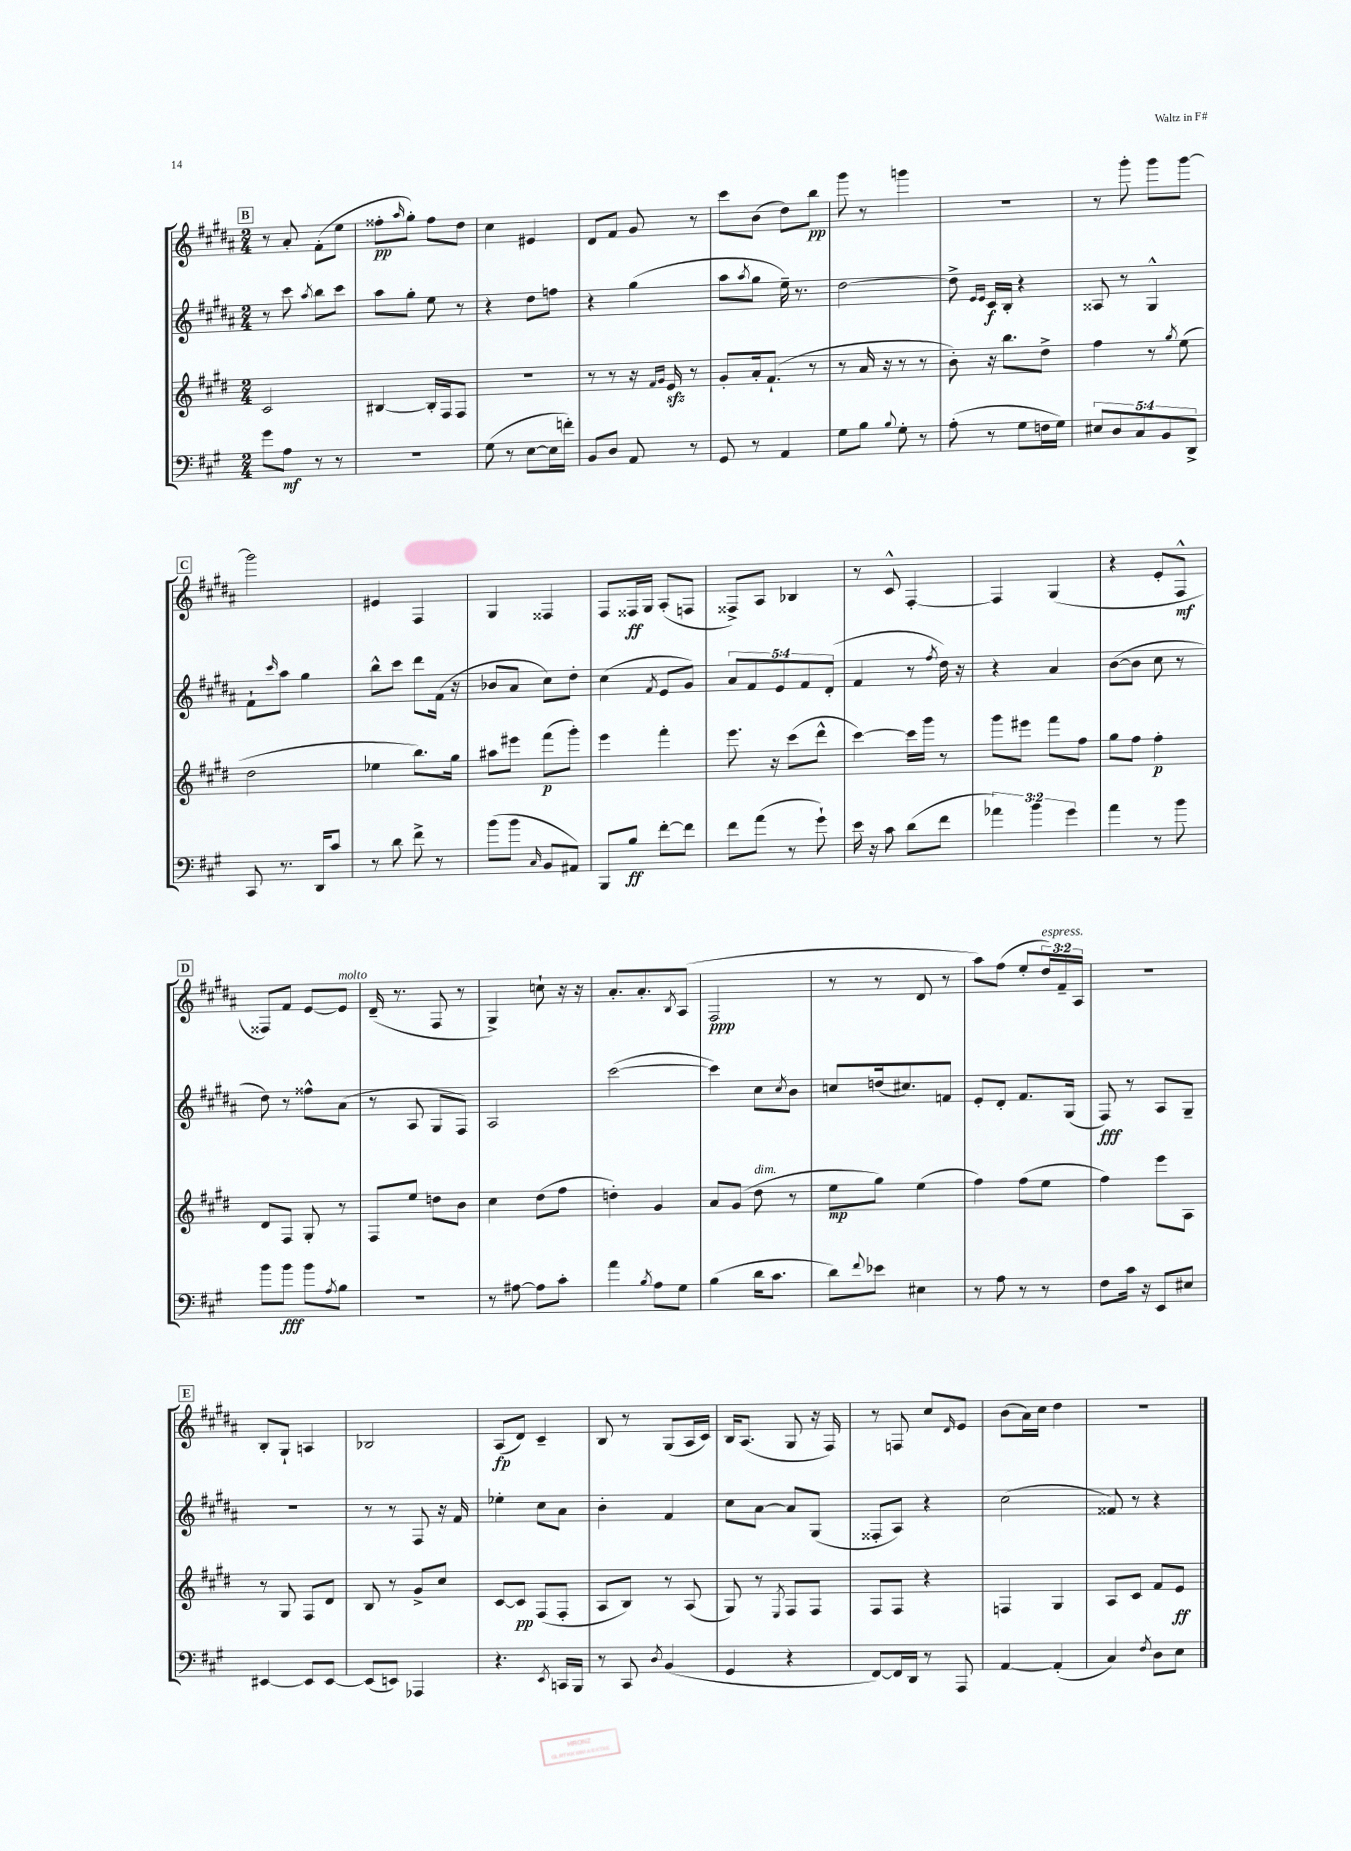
<<
\new StaffGroup <<
\new Staff = "s0" {
    \clef treble \key b \major \numericTimeSignature \time 2/4 \override Staff.TupletNumber.text = #tuplet-number::calc-fraction-text
    \mark \markup { \box "B" } r8 ais'8-. fis'8-.( e''8 |
    fisis''8-.\pp \grace { ais''16 } gis''8-.) fisis''8 dis''8 |
    cis''4 eis'4 |
    dis'8 fis'8 gis'8 r8 |
    cis'''8 b'8( dis''8) b''8\pp |
    gis'''8 r8 g'''4 |
    R2 |
    r8 gis'''8-. gis'''8 gis'''8~ |
    \mark \markup { \box "C" } gis'''2 |
    eis'4 fis4 |
    gis4 fisis4 |
    fis8 fisis16\ff gis16 ais8-.( f8 |
    fisis8->) ais8 bes4 |
    r8 cis'8-^ fis4~-. |
    fis4 gis4( |
    r4 e'8-. fis8-^\mf |
    \mark \markup { \box "D" } fisis8) fis'8 e'8~ e'8^\markup { \italic "molto" } |
    dis'16--( r8. fis8 r8 |
    gis4->) c''8-! r16 r16 |
    ais'8.-. ais'8.-. \acciaccatura { b8 } ais8( |
    fis2\ppp |
    r8 r8 dis'8 r8 |
    ais''8) fis''8( e''8-. \tuplet 3/2 { dis''16^\markup { \italic "espress." }) fis'16-- ais16 } |
    r2 |
    \mark \markup { \box "E" } b8-. gis8-! a4 |
    bes2 |
    ais8\fp( dis'8) cis'4-- |
    b8 r8 gis8( ais16 cis'16) |
    b16 ais8.( gis8 r16 fis16) |
    r8 f8 cis''8 \grace { dis'16 } e'8 |
    b'8( ais'16) cis''16 dis''4 |
    r2 \bar "|." |
}
\new Staff = "s1" {
    \clef treble \key b \major \numericTimeSignature \time 2/4 \override Staff.TupletNumber.text = #tuplet-number::calc-fraction-text
    \mark \markup { \box "B" } r8 cis'''8 \acciaccatura { ais''8 } b''8 cis'''8 |
    ais''8 gis''8-. e''8 r8 |
    r4 dis''8 f''8 |
    r4 gis''4( |
    ais''8 \acciaccatura { ais''8 } gis''8 e''16--) r8. |
    dis''2~ |
    dis''8-> \grace { e'16 e'16 } cis'16\f b16-. r4 |
    aisis8 r8 gis4-^ |
    \mark \markup { \box "C" } fis'8-! \grace { cis'''16 } ais''8 gis''4 |
    b''8-^ cis'''8 dis'''8 fis'16( r16 |
    bes'8 ais'8 cis''8) dis''8-. |
    cis''4( \acciaccatura { fis'8 } e'8 gis'8) |
    \tuplet 5/4 { ais'8 fis'8 e'8 fis'8 dis'8-.( } |
    fis'4 r8 \acciaccatura { fis''8 } dis''16) r16 |
    r4 ais'4 |
    b'8~( b'8 cis''8 r8 |
    \mark \markup { \box "D" } dis''8) r8 fisis''8-^ ais'8( |
    r8 ais8 gis8 fis8) |
    ais2 |
    cis'''2~( |
    cis'''4) cis''8 \acciaccatura { cis''8 } b'8 |
    c''8 d''16( cis''8.) f'8 |
    e'8-. dis'8-. fis'8. gis16( |
    fis8\fff) r8 ais8 gis8-- |
    \mark \markup { \box "E" } R2 |
    r8 r8 fis8 r16 fis'16 |
    ees''4-. cis''8 ais'8 |
    b'4-. fis'4 |
    cis''8 ais'8~ ais'8 gis8( |
    fisis8-. ais8) r4 |
    cis''2( |
    fisis'8) r8 r4 \bar "|." |
}
\new Staff = "s2" {
    \clef treble \key e \major \numericTimeSignature \time 2/4
    \mark \markup { \box "B" } cis'2 |
    bis4~ bis16-. fis16 fis8 |
    R2 |
    r8 r8 r16 \grace { fis'16 gis'16 } e'16\sfz r8 |
    gis'8-. a'16-. fis'8.-!( r8 |
    r8 a'16 r16 r8 r8 |
    b'8-.) r16 b''8. dis''8-> |
    fis''4 r8 \acciaccatura { gis''8 } e''8( |
    \mark \markup { \box "C" } dis''2 |
    ees''4 b''8.) gis''16 |
    ais''8 eis'''8 fis'''8\p( gis'''8-.) |
    e'''4 fis'''4-. |
    e'''8. r16 cis'''8( dis'''8-^ |
    cis'''4~) cis'''16 gis'''16 r8 |
    gis'''8 eis'''8 fis'''8 fis''8 |
    gis''8 fis''8 fis''4-.\p |
    \mark \markup { \box "D" } dis'8 fis8 gis8-. r8 |
    fis8 e''8 d''8 b'8 |
    cis''4 dis''8( fis''8 |
    d''4-.) gis'4 |
    a'8 gis'8( dis''8^\markup { \italic "dim." } r8 |
    e''8\mp gis''8) e''4( |
    fis''4) fis''8( e''8 |
    fis''4) e'''8 a8 |
    \mark \markup { \box "E" } r8 gis8 fis8 dis'8 |
    b8 r8 gis'8-> cis''8 |
    cis'8~ cis'8\pp fis8( fis8-. |
    a8 b8) r8 a8( |
    gis8) r8 \acciaccatura { e8 } fis8 fis8 |
    fis8 fis8 r4 |
    f4 gis4 |
    a8 cis'8 fis'8 e'8\ff \bar "|." |
}
\new Staff = "s3" {
    \clef bass \key a \major \numericTimeSignature \time 2/4 \override Staff.TupletNumber.text = #tuplet-number::calc-fraction-text
    \mark \markup { \box "B" } gis'8 a8\mf r8 r8 |
    R2 |
    gis8( r8 e8~ e16 f'16-.) |
    b,8 d8 a,8 r8 |
    gis,8 r8 a,4 |
    gis8 b8 \appoggiatura { b8 } gis8-. r8 |
    a8-.( r8 gis8 f16 gis16) |
    \tuplet 5/4 { eis8 d8 cis8 b,8 d,8-> } |
    \mark \markup { \box "C" } cis,8 r8. d,16 cis'8 |
    r8 d'8 fis'8-> r8 |
    b'8( b'8 \grace { cis16 } b,8 ais,8) |
    b,,8 b8\ff fis'8~-. fis'8 |
    fis'8 a'8( r8 gis'8-!) |
    e'16 r16 cis'8 d'8( fis'8 |
    \tuplet 3/2 { aes'4) b'4 gis'4 } |
    a'4 r8 b'8 |
    \mark \markup { \box "D" } b'8 b'8\fff b'8 \acciaccatura { a8 } b8 |
    R2 |
    r8 ais8~ ais8 cis'8-. |
    a'4 \acciaccatura { b8 } a8 gis8 |
    b4( d'16 cis'8. |
    d'8) \appoggiatura { fis'8 } ees'8 eis4 |
    r8 a8 r8 r8 |
    fis8 cis'16 r16 e,8 eis8 |
    \mark \markup { \box "E" } eis,4~ eis,8 eis,8~ |
    eis,8( e,8) aes,,4 |
    r4. \acciaccatura { e,8 } c,16 b,,16 |
    r8 cis,8 \acciaccatura { d8 } b,4( |
    gis,4 r4 |
    fis,8~) fis,16 d,16 r8 a,,8 |
    a,4~ a,4-.( |
    cis4) \acciaccatura { fis8 } d8 e8 \bar "|." |
}
>>
>>
